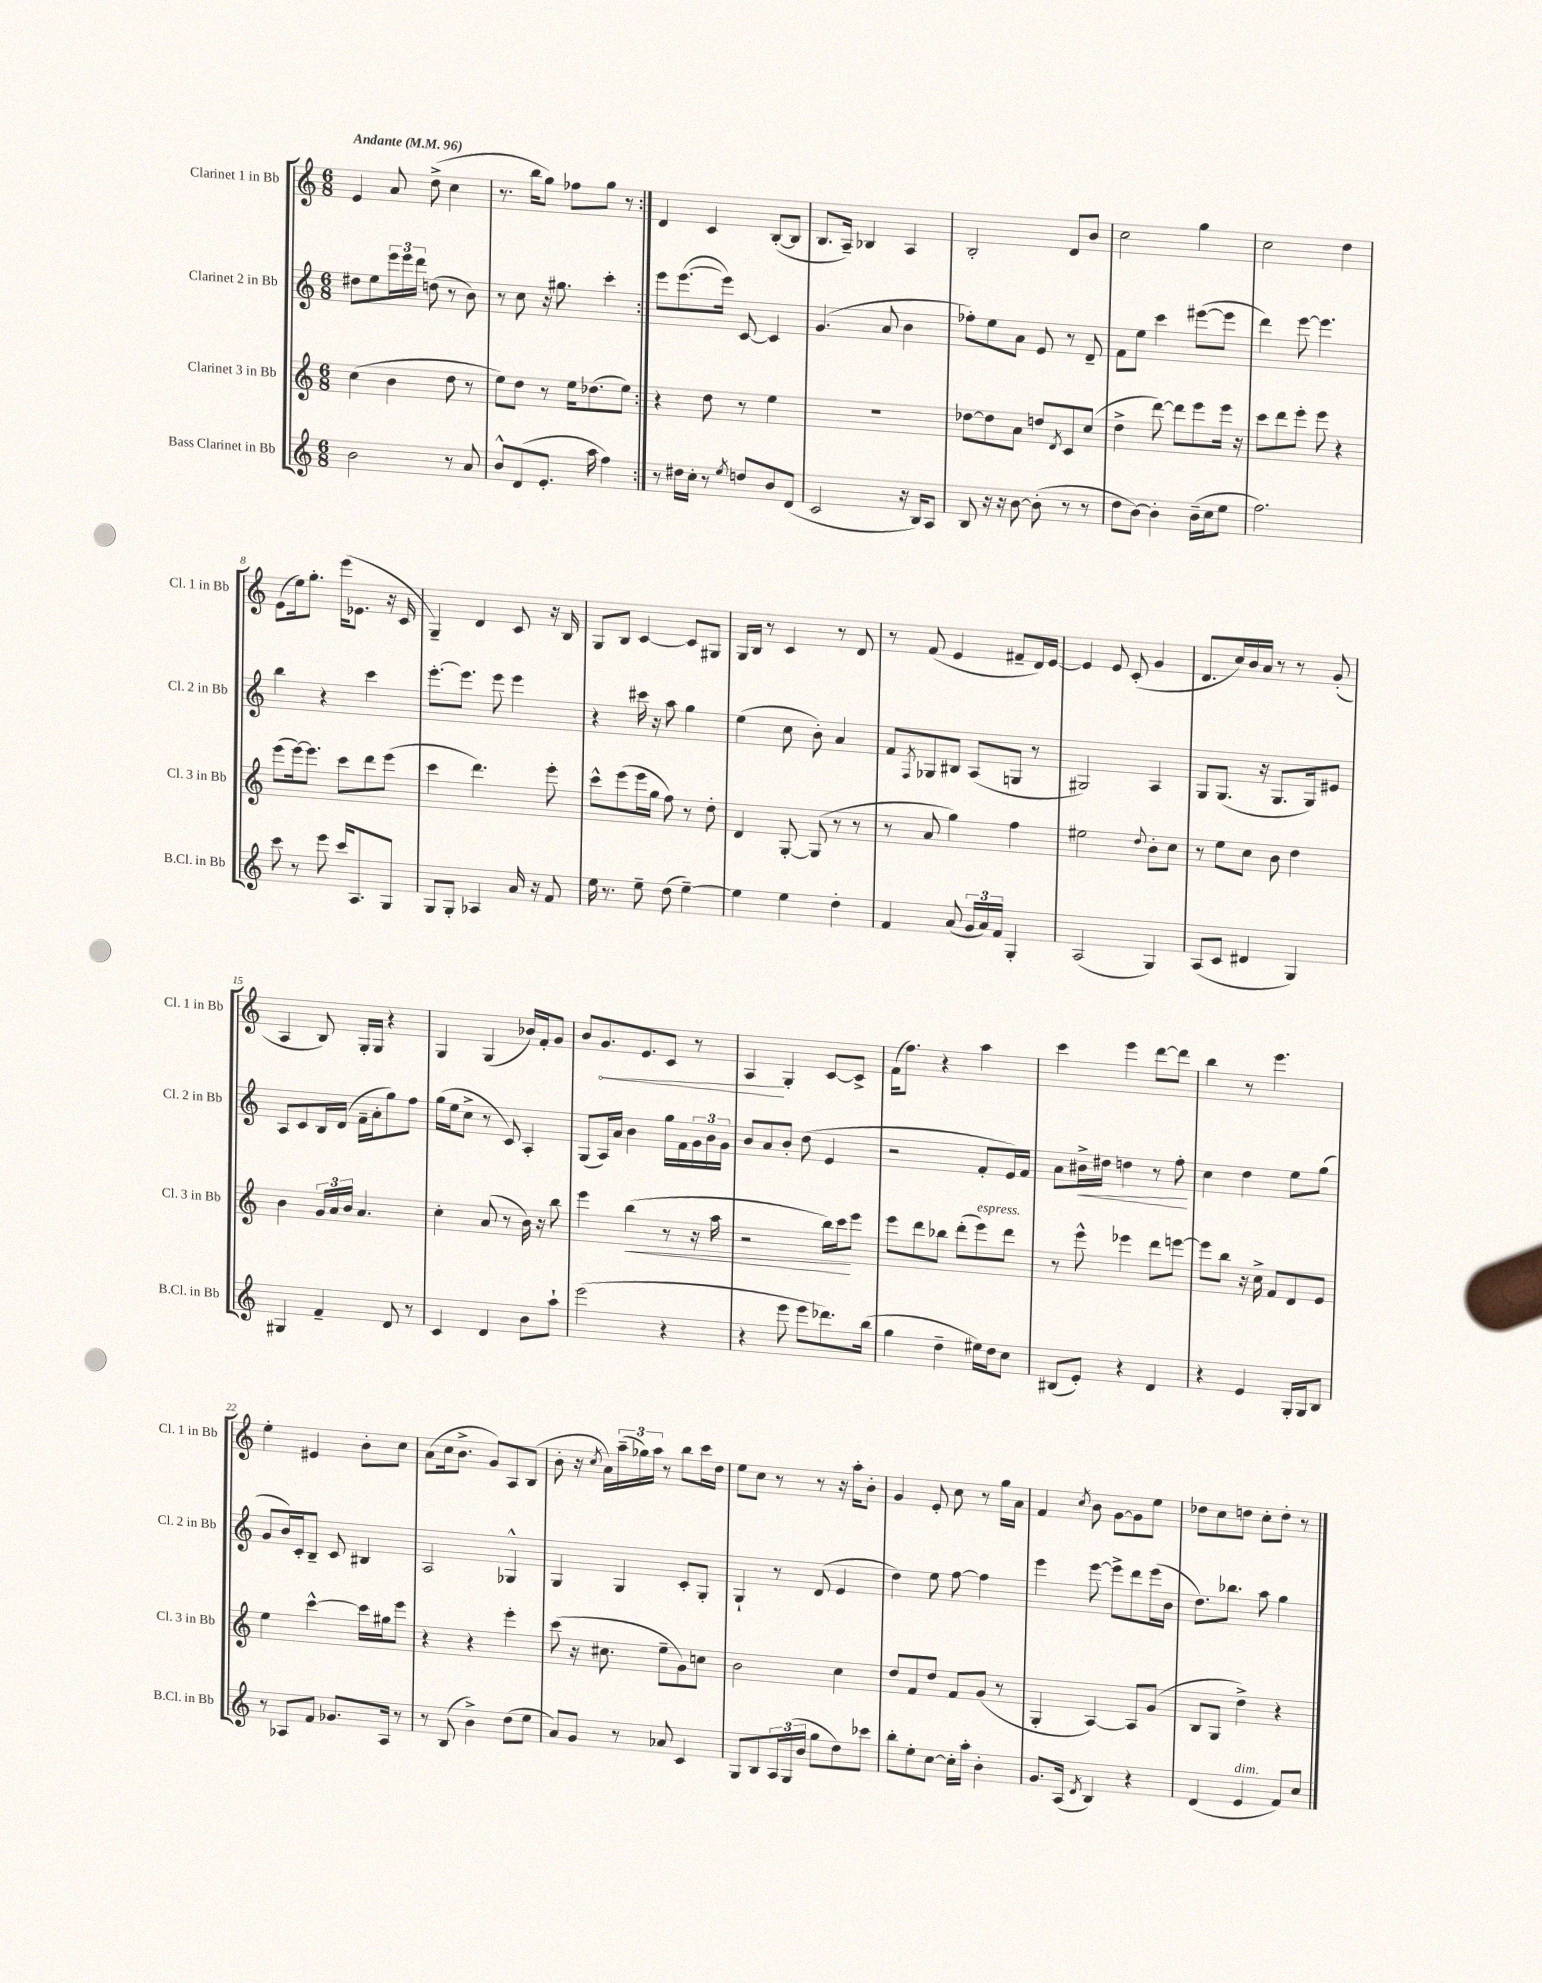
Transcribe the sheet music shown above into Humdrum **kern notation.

**kern	**kern	**kern	**kern
*staff4	*staff3	*staff2	*staff1
*clefG2	*clefG2	*clefG2	*clefG2
*k[]	*k[]	*k[]	*k[]
*M6/8	*M6/8	*M6/8	*M6/8
*MM96	*MM96	*MM96	*MM96
2b	(4cc	8dd#	4e
.	.	8ee	.
.	4b	24eee	8a
.	.	24eee	.
.	.	24ddd	.
.	.	(8dd	(8dd^
8r	8dd	8r	4cc
8a	8r	8b)	.
=	=	=	=
8b^^	8ee)	8r	8.r
(8d	8dd	8cc	.
.	.	.	16bb
8.e'	8r	16r	8gg)
.	.	8.gg#	.
.	16ee	.	8ff-
16aa	(8.dd-	.	.
4ff)	.	4ccc'	8gg
.	8ee)	.	8r
=:|!	=:|!	=:|!	=:|!
8r	4r	8eee	4d
16dd#	.	([8.eee	.
16cc'	.	.	.
8r	8dd	.	4c
.	.	16eee])	.
8qee	.	.	.
8dd	8r	[8c	.
8b	4ee	4c]	([8B'
(8d	.	.	8B]
=	=	=	=
2c	2.r	(4.g	8.B
.	.	.	16A~)
.	.	.	4B-
.	.	8a	.
16r	.	4b	4A
16B)	.	.	.
8A	.	.	.
=	=	=	=
8B	[8dd-	8ff-')	2B'
16r	8dd-]	8ee	.
16r	.	.	.
[8b	8a	8a	.
(8b']	8dd	8e	.
.	8qd	.	.
8r	8c	8r	8d
8r	(8cc	8d~	8b
=	=	=	=
8dd	4dd^	8f	2cc
[8b)	.	8ee	.
4b']	[8ddd)	4ccc	.
.	8ddd]	.	.
(16b~	8eee	([8eee#	4gg
16cc	.	.	.
8ee	16eee	8eee#]	.
.	16r	.	.
=	=	=	=
2.ff)	8ccc	4ddd)	2cc
.	8ddd	.	.
.	8eee'	[8eee	.
.	8eee	4.eee]	.
.	4r	.	4dd
=	=	=	=
8ccc	(8eee	4bb	(8e
8r	[16eee)	.	16ee)
.	8.eee]	.	8.gg'
8eee	.	4r	.
16ccc	8ccc	.	(16eee
8.A	.	.	8.e-
.	8ddd	4ccc	.
8G	(8eee	.	16r
.	.	.	16c
=	=	=	=
8G	4ccc	[8.eee'	4G~)
8G'	.	.	.
.	.	8.eee]	.
4A-	4.ddd)	.	4d
.	.	8eee	.
16a	.	4eee	8c
16r	.	.	.
8f	8eee'	.	16r
.	.	.	16B
=	=	=	=
16ee	8ccc^^	4r	8G
8.r	.	.	.
.	(8eee	.	8B
8ee~	16eee	16ccc#	[4c
.	16gg	16r	.
(8dd	8ff)	8aa	.
[4ee~)	8r	4gg	8c]
.	8dd'	.	8G#
=	=	=	=
4ee]	4d	(4ee	16G
.	.	.	16B
.	.	.	8r
4ee	[8G'	8cc	4c
.	(8G]	8b')	.
4dd'	8r	4a	8r
.	8r	.	8d
=	=	=	=
4f	8r	8f	8r
.	.	8qF	.
.	8a	8G-	(8f
(8a	4gg)	8B#	4e
24g	.	(8A	.
24a)	.	.	.
24f	.	.	.
4G'	4ff	8G	8f#~
.	.	8r	16d)
.	.	.	[16e
=	=	=	=
(2A	2ee#	2G#)	4e]
.	.	.	8e
.	.	.	(8c'
.	8qqdd	.	.
4G)	8b'	4A	4g
.	8cc	.	.
=	=	=	=
(8A	8r	8G	8.d
8c	8ee	(8.G	.
.	.	.	16cc)
4d#	8cc	.	16b
.	.	16r	16a
.	8b	8.G	8r
4G)	4dd	.	8r
.	.	16G)	.
.	.	8e#	(8g'
=	=	=	=
4G#	4b	8A	4A
.	.	8c	.
4f~	24g	16B	8B)
.	24a	.	.
.	.	(16d	.
.	24b	.	.
.	4.a	16f~	16G'
.	.	16a'	16G
8d	.	8gg)	4r
8r	.	8ff	.
=	=	=	=
4c	4cc'	(16gg	4G
.	.	16ee	.
.	.	8cc^	.
4d	(8a	8r	(4G
.	8r	8c)	.
8b	16b)	4A'	16b-)
.	16r	.	16f'
8aa`	8bb	.	8g
=	=	=	=
(2eee	4eee	(8G	8b
.	.	16A)	8.g
.	.	16a	.
.	(4bb	4b	.
.	.	.	8.e
4r	8r	16gg	8c
.	.	16f	.
.	16r	24g	8r
.	.	24b	.
.	16aa	.	.
.	.	24g	.
=	=	=	=
4r	2r	8b	4A
.	.	8a	.
8eee	.	8b'	4G'
8eee	.	(8dd	.
8.ddd-)	16bb)	4e	[8c
.	16ccc	.	.
.	8eee	.	8c^]
(16bb	.	.	.
=	=	=	=
4gg	8eee	2r	(16f
.	.	.	8.ff)
.	8ddd	.	.
4dd~	8bb-	.	4r
.	(8ddd'	.	.
16ee#)	8eee)	8f'	4aa
16dd	.	.	.
8cc	8ddd	16e)	.
.	.	16f	.
=	=	=	=
(8B#	8r	8a	4ccc
8e')	8eee^^	16b#^	.
.	.	16dd#	.
4r	4eee-	4dd	4eee
4d	8ddd	8r	[8ddd
.	[8eee	8ff'	8ddd]
=	=	=	=
4r	8eee]	4cc	4bb
.	8bb	.	.
4e	16r	4dd	8r
.	16cc^	.	.
.	8f	.	4.eee
16G'	8d	8ee	.
16G	.	.	.
8B	8e	(8gg	.
=	=	=	=
8r	4ee	8g	4ee'
8A-	.	16b)	.
.	.	16c'	.
8f	[4ccc^^	8B~	4e#
8.g-	.	8c	.
.	16ccc]	4B#	8b'
16A-	16gg#	.	.
8r	8eee	.	8cc
=	=	=	=
8r	4r	2A	(8a
(8B	.	.	16cc
.	.	.	8.b^
4b^)	4r	.	.
.	.	.	8g)
(8dd	4eee'	4G-^^	8A
8ee	.	.	(8B
=	=	=	=
8a)	(8ccc	4G	8b'
8g	16r	.	16r
.	.	.	8qcc
.	8.cc#	.	16a)
8r	.	4G	(24aa~
.	.	.	24gg-)
.	.	.	24aa
8a-	8ee~	.	8r
4c	8g)	8c'	8bb
.	8cc	8G'	16ccc
.	.	.	16dd
=	=	=	=
8G	2b	4G`	8ee
8B	.	.	8cc
24A	.	8r	8r
(24G	.	.	.
24b	.	.	.
8gg	.	(8d	8r
8dd)	4cc	4e	16r
.	.	.	16aa'
8ccc-	.	.	8b'
=	=	=	=
8bb'	8dd	4dd)	4g
8ee'	8f	.	.
[8cc	8dd	8ee	8e'
16cc']	8f	[8ff	8cc
16aa'	.	.	.
4b'	(8g	4ff]	8r
.	8r	.	16gg
.	.	.	16a
=	=	=	=
8.g	4G'	4eee	4f
(16A	.	.	.
8qd	.	.	8qcc
4B)	[4A)	[8eee	8b
.	.	8eee^]	[8g
4r	8A]	8ddd	8g]
.	(8g	(16eee	8ee
.	.	16b	.
=	=	=	=
(4d	8B	8.dd)	8dd-
.	8G	.	8cc
.	.	8.bb-	.
4e	4dd^)	.	8dd
.	.	8aa	8cc'
8f)	4r	4gg	8dd'
8cc	.	.	8r
==	==	==	==
*-	*-	*-	*-
